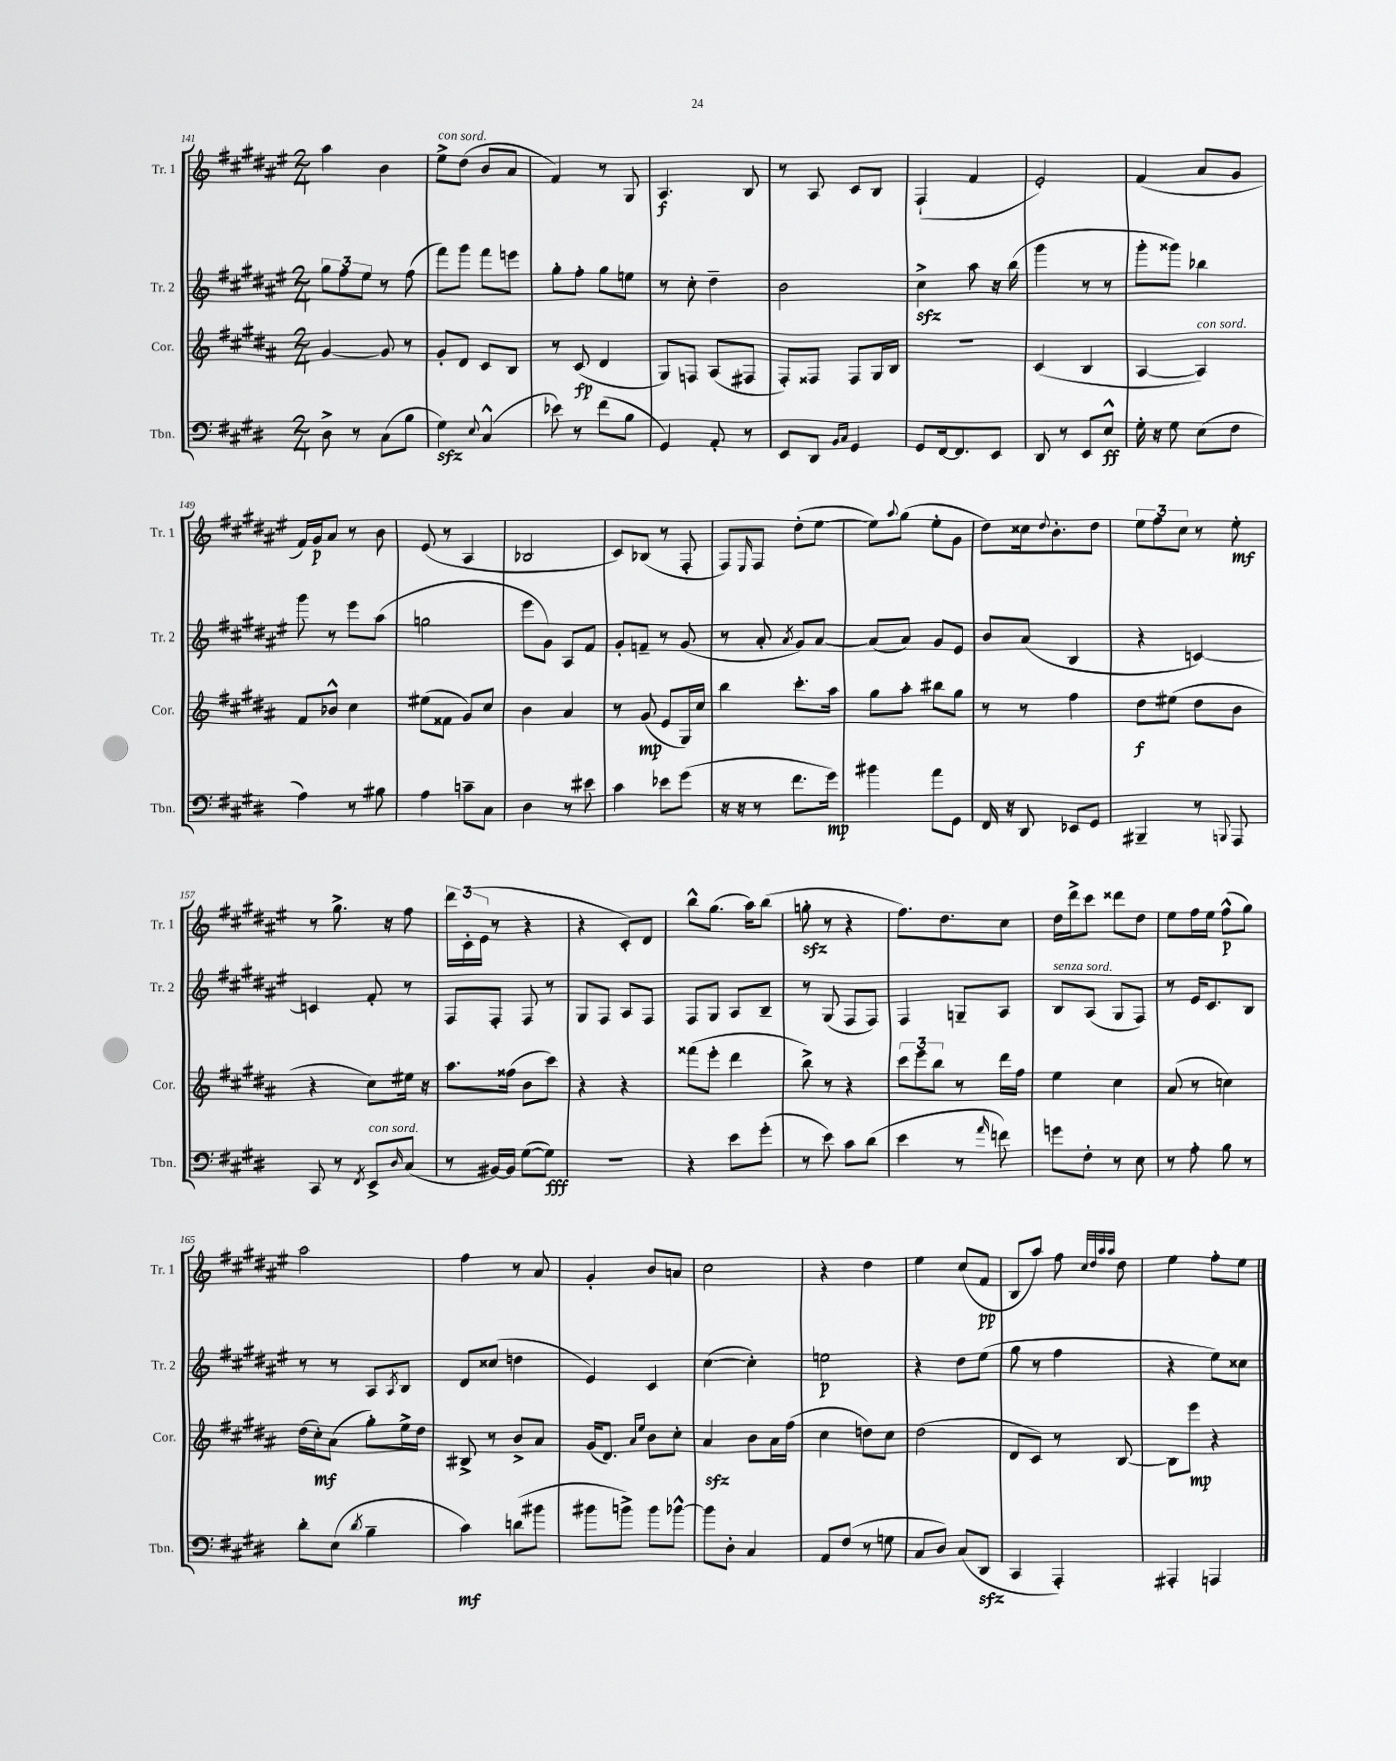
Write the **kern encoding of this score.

**kern	**kern	**kern	**kern
*staff4	*staff3	*staff2	*staff1
*clefF4	*clefG2	*clefG2	*clefG2
*k[f#c#g#d#]	*k[f#c#g#d#a#]	*k[f#c#g#d#a#e#]	*k[f#c#g#d#a#e#]
*M2/4	*M2/4	*M2/4	*M2/4
8D#^	[4g#	12gg#	4aa#
.	.	12ff#	.
8r	.	.	.
.	.	12ee#	.
(8C#	8g#]	8r	4b
8B	8r	(8ff#	.
=	=	=	=
4G#)	8g#'	8fff#)	8ee#^
.	8d#	8ggg#	(8dd#
8qqE	.	.	.
(4C#^^	8c#	8fff#	8b
.	8B	8eee	8a#
=	=	=	=
8e-)	8r	8gg#'	4f#)
8r	(8c#	8ff#'	.
(8f#	4d#	8gg#	8r
8B	.	8ee	8G#
=	=	=	=
4GG#)	8G#)	8r	4.A#
.	8F	8cc#'	.
8AA'	(8A#	4dd#~	.
8r	8F#	.	8B
=	=	=	=
8EE	8F#')	2b	8r
8DD#	8F##	.	8A#
16qqBB	.	.	.
16qqC#	.	.	.
4GG#	8F##	.	8c#
.	16G#	.	8B
.	16B	.	.
=	=	=	=
8GG#	2r	4cc#^	(4F#`
[16FF#	.	.	.
8.FF#]	.	.	.
.	.	8aa#	4f#
8EE	.	16r	.
.	.	(16bb	.
=	=	=	=
8DD#	(4c#	4ggg#	2e#')
8r	.	.	.
8EE	4B	8r	.
8E^^	.	8r	.
=	=	=	=
16G#'	[4A#	8ggg#'	(4f#
16r	.	.	.
8G#	.	8ggg##)	.
(8E	4A#])	4bb-	8a#
8F#	.	.	8g#
=	=	=	=
4A)	8f#	8ggg#	16f#)
.	.	.	16g#
.	8b-^^	8r	8a#
8r	4cc#	8eee#	8r
8B#	.	(8aa#	8b
=	=	=	=
4A	(8ee#	2gg	(8e#
.	8f##	.	8r
8c~	8g#)	.	4A#
8C#	8cc#	.	.
=	=	=	=
4D#	4b	8eee#	2B-
.	.	8g#)	.
8r	4a#	8A#	.
8e#	.	8f#	.
=	=	=	=
4c#	8r	8g#'	8c#)
.	(8g#	8f~	(8B-
8e-	8e	8r	8r
(8g#	16G#)	(8g#	8F#'
.	16cc#	.	.
=	=	=	=
16r	4bb	8r	8F#)
16r	.	.	.
.	.	.	16qqE#
8r	.	8a#'	8F#
.	.	8qa#	.
8.f#	8.ccc#'	8g#)	(8dd#'
.	.	[8a#	[8ee#
16g#)	16aa#	.	.
=	=	=	=
4b#	8gg#	(8a#]	8ee#])
.	.	.	8qqaa#
.	8aa#'	8a#)	(8gg#
8a	8bb#	8g#	8ee#'
8GG#	8gg#	8e#	8g#
=	=	=	=
16FF#	8r	8b	8dd#)
16r	.	.	.
8DD#	8r	(8a#	16cc##
.	.	.	8qqdd#
.	.	.	8.b'
8EE-	4ff#	4B	.
8GG#	.	.	8dd#
=	=	=	=
4BBB#~	8dd#	4r	12ee#
.	.	.	12ff#
.	(8ee#	.	.
.	.	.	12cc#
8r	8dd#	[4c)	8r
8qqBBB	.	.	.
8AAA	8b	.	8ee#'
=	=	=	=
8CC#	4r	4c]	8r
8r	.	.	8.gg#^
8qFF#	.	.	.
8EE^	8cc#)	8f#'	.
.	.	.	16r
16qqD#	.	.	.
(8C#	16ee#	8r	8ff#
.	16r	.	.
=	=	=	=
8r	8.aa#	8F#	24ddd#
.	.	.	(24c#'
.	.	.	24e#
[16BB#)	.	8F#'	8r
16BB#]	(16ff##	.	.
([8G#	8b	8F#	4r
8G#])	8ccc#)	8r	.
=	=	=	=
2r	4r	8G#	4r
.	.	8F#	.
.	4r	8A#	8c#')
.	.	8F#	8d#
=	=	=	=
4r	(8fff##	8F#	8bb^^
.	8eee'	8G#	(8.gg#
8e	4ddd#	8A#	.
.	.	.	16aa#)
(8g#'	.	8B~	(8bb
=	=	=	=
8r	8bb^)	8r	8gg'
8e)	8r	(8G#	8r
8c#	4r	8F#	4r
(8d#	.	8F#)	.
=	=	=	=
4e	12ccc#	4F#	8.ff#)
.	12eee	.	.
.	12bb	.	.
.	.	.	8.dd#
8r	8r	8G~	.
16qqa	.	.	.
8f)	16ddd#	8A#	8cc#
.	16ff#	.	.
=	=	=	=
8g	4ee	8B	16dd#
.	.	.	16ddd#^
8F#'	.	(8A#	8ccc#
8r	4cc#	8G#	8ddd##
8E	.	8F#)	8dd#
=	=	=	=
8r	(8a#	8r	8ee#
8A'	8r	16e#	16ff#
.	.	8.c#	16ee#
8B	4cc)	.	(8ff#^^
8r	.	8B	8gg#)
=	=	=	=
8d#'	(16dd#	8r	2aa#
.	16cc#')	.	.
(8E	(8a#	8r	.
8qd#	.	.	.
4B~	8gg#')	8A#	.
.	.	8qA#	.
.	16ee^	8B	.
.	16dd#	.	.
=	=	=	=
4c#)	8B#^	8d#	4ff#
.	8r	(8cc##	.
(8d	8b^	4dd	8r
8b#	8a#	.	8a#
=	=	=	=
8b#	(16g#	4e#)	4g#'
.	8.d#)	.	.
8b^)	.	.	.
.	16qqa#	.	.
.	16qqee	.	.
8b	8b	4c#	8b
[8b-^^	8cc#'	.	8a
=	=	=	=
8b-]	4a#	([4cc#	2cc#
8D#'	.	.	.
4C#	8b	4cc#'])	.
.	16a#	.	.
.	(16ff#	.	.
=	=	=	=
8AA	4cc#	2ee	4r
(8F#	.	.	.
8r	8dd)	.	4dd#
8G	8cc#	.	.
=	=	=	=
8C#	(2dd#	4r	4ee#
8D#)	.	.	.
(8C#	.	8dd#	(8cc#
8DD#	.	(8ee#	8f#
=	=	=	=
4CC#	8d#	8gg#	8B
.	8c#)	8r	8aa#)
4AAA')	8r	4ff#	8ff#
.	.	.	32qqcc#
.	.	.	32qqdd#
.	.	.	32qqaa#
.	.	.	32qqaa#
.	[8B	.	8dd#
=	=	=	=
4AAA#'	8B]	4r	4ee#
.	8eee	.	.
4AAA	4r	8ee#)	8ff#'
.	.	8cc##	8ee#
==	==	==	==
*-	*-	*-	*-
